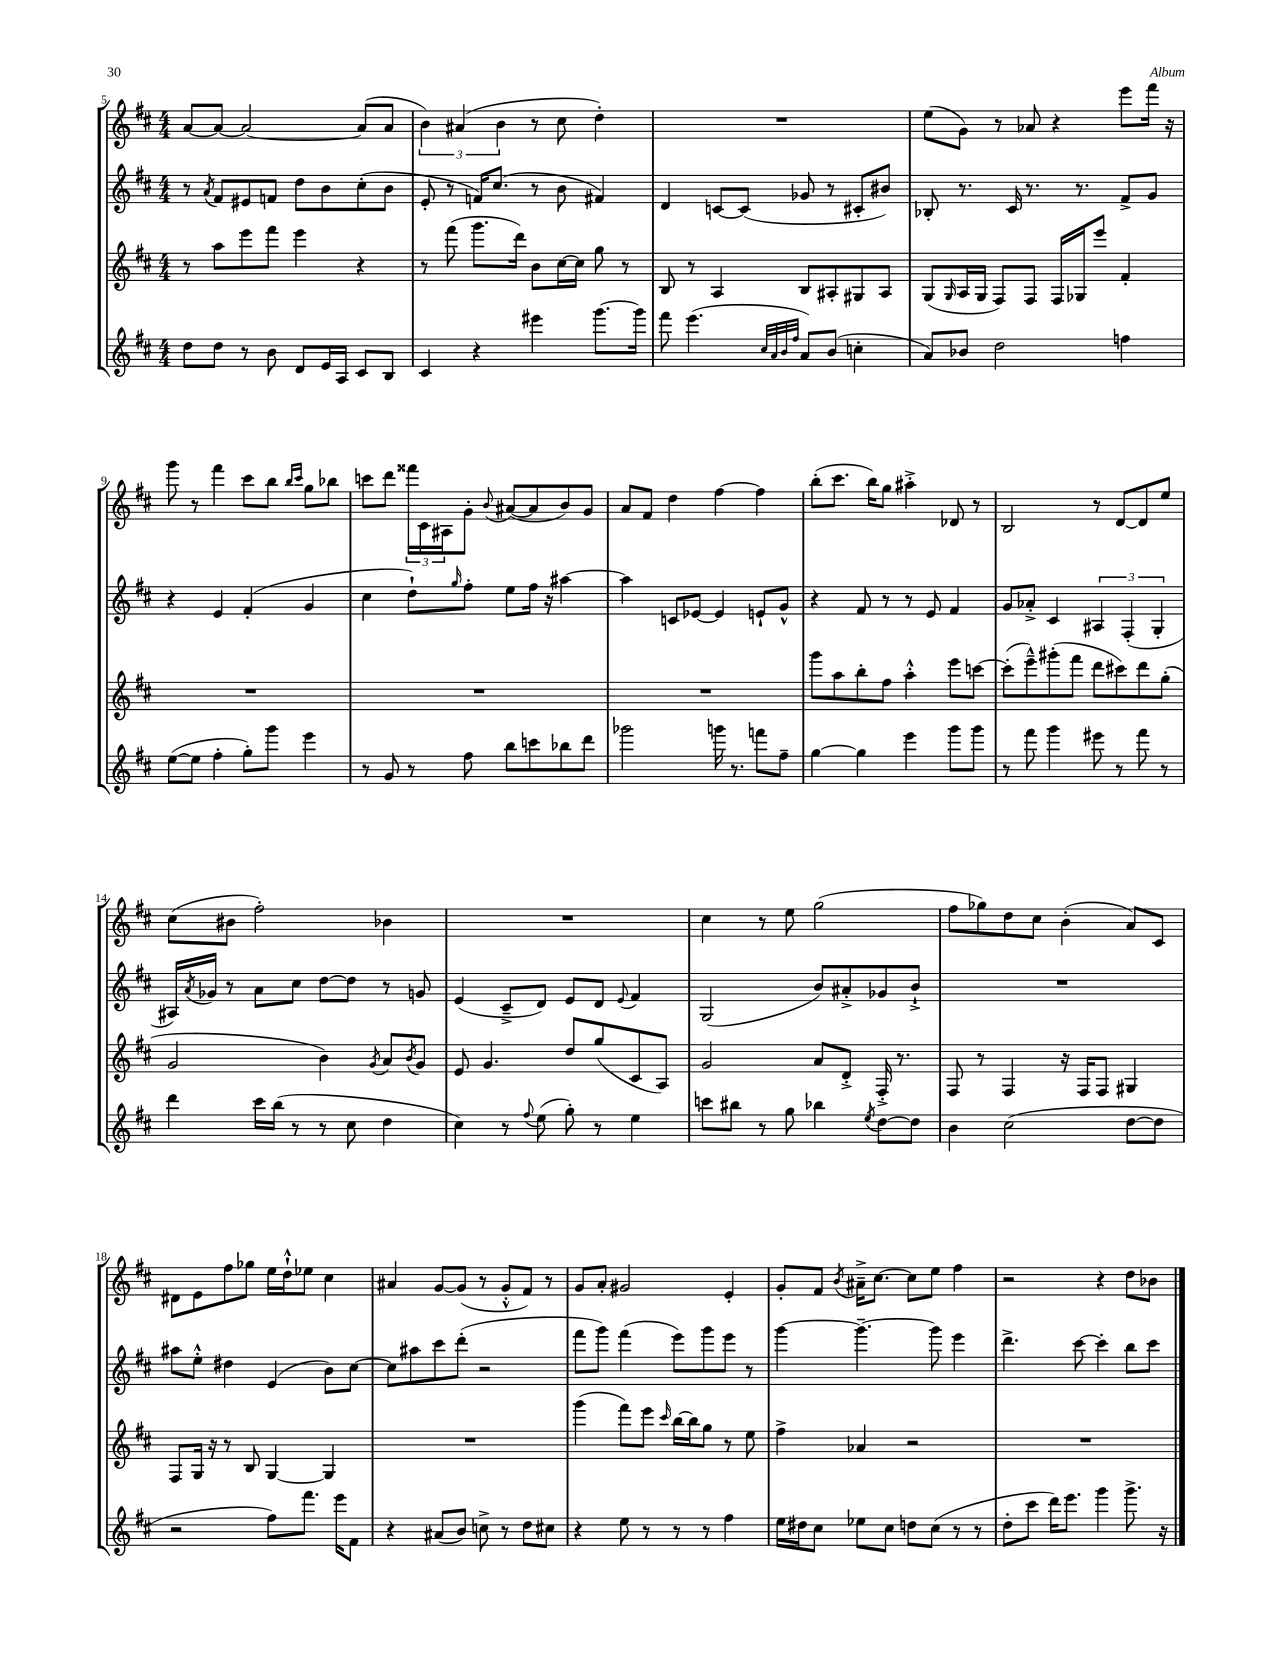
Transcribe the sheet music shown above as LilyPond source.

<<
\new StaffGroup <<
\new Staff = "s0" {
    \clef treble \key d \major \numericTimeSignature \time 4/4
    a'8~ a'8~ a'2~ a'8( a'8 |
    \tuplet 3/2 { b'4) ais'4( b'4 } r8 cis''8 d''4-.) |
    R1 |
    e''8( g'8) r8 aes'8 r4 e'''8 fis'''16 r16 |
    g'''8 r8 fis'''4 cis'''8 b''8 \grace { b''16 cis'''16 } g''8 bes''8 |
    c'''8 d'''8 \tuplet 3/2 { fisis'''16 cis'16 ais16 } g'8-. \appoggiatura { b'8 } ais'8~( ais'8 b'8) g'8 |
    a'8 fis'8 d''4 fis''4~ fis''4 |
    b''8-.( cis'''8. b''16) g''8 ais''4-.-> des'8 r8 |
    b2 r8 d'8~ d'8 e''8 |
    cis''8( bis'8 fis''2-.) bes'4 |
    R1 |
    cis''4 r8 e''8 g''2( |
    fis''8 ges''8) d''8 cis''8 b'4-.( a'8) cis'8 |
    dis'8 e'8 fis''8 ges''8 e''16 d''16-!-^ ees''8 cis''4 |
    ais'4 g'8~ g'8( r8 g'8-.-^ fis'8) r8 |
    g'8 a'8-. gis'2 e'4-. |
    g'8-. fis'8 \acciaccatura { b'8 } ais'16---> cis''8.~ cis''8 e''8 fis''4 |
    r2 r4 d''8 bes'8 \bar "|." |
}
\new Staff = "s1" {
    \clef treble \key d \major \numericTimeSignature \time 4/4
    r8 \acciaccatura { a'8 } fis'8 eis'8 f'8 d''8 b'8 cis''8-.( b'8 |
    e'8-. r8 f'16) cis''8.( r8 b'8 fis'4) |
    d'4 c'8~ c'8( ges'8 r8 cis'8-. bis'8) |
    bes8-. r8. cis'16 r8. r8. fis'8-> g'8 |
    r4 e'4 fis'4-.( g'4 |
    cis''4 d''8-!) \grace { g''16 } fis''8-. e''8 fis''16 r16 ais''4~ |
    ais''4 c'8 ees'8~ ees'4 e'8-! g'8-^ |
    r4 fis'8 r8 r8 e'8 fis'4 |
    g'8 aes'8-.-> cis'4 \tuplet 3/2 { ais4 fis4-.( g4-. } |
    ais16) \acciaccatura { a'8 } ges'16 r8 a'8 cis''8 d''8~ d''8 r8 g'8 |
    e'4( cis'8---> d'8) e'8 d'8 \appoggiatura { e'8 } fis'4 |
    g2( b'8) ais'8-.-> ges'8 b'8-!-> |
    R1 |
    ais''8 e''8-.-^ dis''4 e'4( b'8) cis''8~ |
    cis''8 ais''8 cis'''8 d'''8-.( r2 |
    fis'''8 g'''8) fis'''4( e'''8) g'''8 e'''8 r8 |
    g'''4~ g'''4.~-- g'''8 e'''4 |
    d'''4.-> cis'''8~ cis'''4-. b''8 cis'''8 \bar "|." |
}
\new Staff = "s2" {
    \clef treble \key d \major \numericTimeSignature \time 4/4
    r8 a''8 e'''8 fis'''8 e'''4 r4 |
    r8 fis'''8( g'''8. d'''16) b'8 cis''16~ cis''16 g''8 r8 |
    b8 r8 a4 b8 ais8-. gis8 ais8 |
    g8( \grace { g16 } a16 g16 fis8) fis8 fis16 ges16 e'''8 fis'4-. |
    R1 |
    R1 |
    R1 |
    g'''8 a''8 b''8-. fis''8 a''4-.-^ e'''8 c'''8~ |
    c'''8-.( e'''8---^) gis'''8-.( fis'''8 d'''8 cis'''8) d'''8 g''8-.( |
    g'2 b'4) \acciaccatura { g'8 } a'8 \acciaccatura { b'8 } g'8 |
    e'8 g'4. d''8 g''8( cis'8 a8) |
    g'2 a'8 d'8-.-> fis16-.-> r8. |
    fis8 r8 fis4 r16 fis16 fis8 gis4 |
    fis8 g16 r16 r8 b8 g4~ g4 |
    R1 |
    g'''4( fis'''8) e'''8 \grace { cis'''16 } b''16~ b''16 g''8 r8 e''8 |
    fis''4-> aes'4 r2 |
    R1 \bar "|." |
}
\new Staff = "s3" {
    \clef treble \key d \major \numericTimeSignature \time 4/4
    d''8 d''8 r8 b'8 d'8 e'16 a16 cis'8 b8 |
    cis'4 r4 eis'''4 g'''8.~ g'''16 |
    fis'''8 e'''4.( \grace { cis''32 a'32 b'32 fis''32 } a'8) b'8( c''4-. |
    a'8) bes'8 d''2 f''4 |
    e''8~( e''8 fis''4-. g''8-.) g'''8 e'''4 |
    r8 g'8 r8 fis''8 b''8 c'''8 bes''8 d'''8 |
    ges'''2 g'''16 r8. f'''8 fis''8-- |
    g''4~ g''4 e'''4 g'''8 g'''8 |
    r8 fis'''8 g'''4 eis'''8 r8 fis'''8 r8 |
    d'''4 cis'''16 b''16( r8 r8 cis''8 d''4 |
    cis''4) r8 \appoggiatura { fis''8 } e''8( g''8-.) r8 e''4 |
    c'''8 bis''8 r8 g''8 bes''4 \acciaccatura { e''8 } d''8~ d''8 |
    b'4 cis''2( d''8~ d''8 |
    r2 fis''8) fis'''8. e'''16 fis'8 |
    r4 ais'8( b'8) c''8-> r8 d''8 cis''8 |
    r4 e''8 r8 r8 r8 fis''4 |
    e''16 dis''16 cis''8 ees''8 cis''8 d''8 cis''8( r8 r8 |
    d''8-. cis'''8 d'''16) e'''8. g'''4 g'''8.-> r16 \bar "|." |
}
>>
>>
\layout { \context { \Score currentBarNumber = #5 } }
